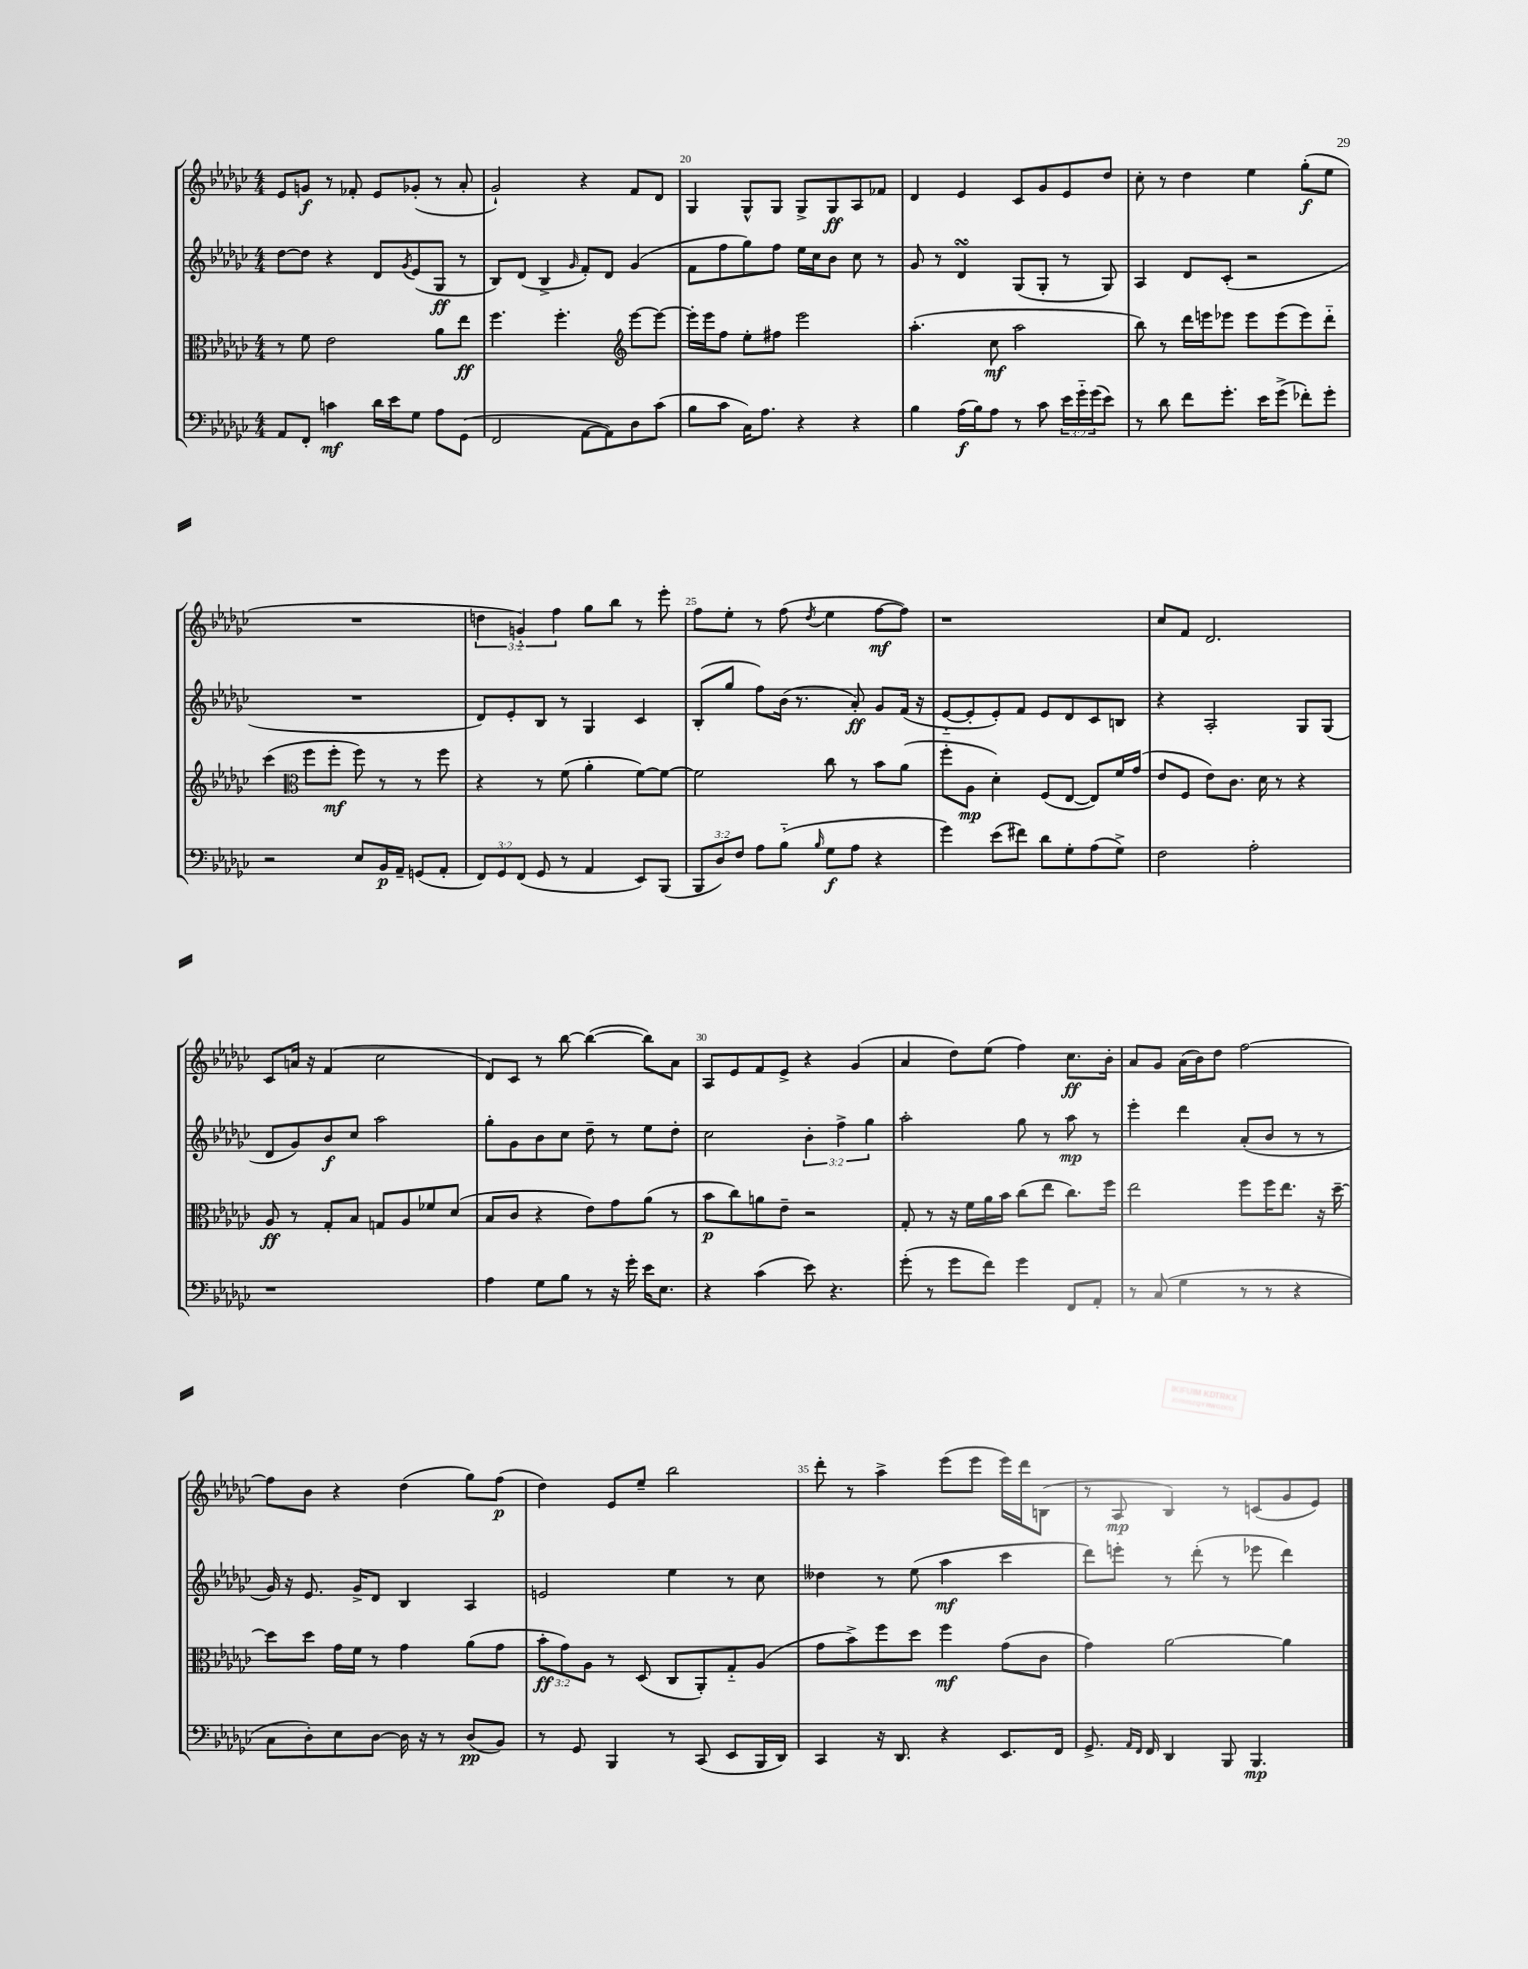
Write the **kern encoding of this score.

**kern	**kern	**kern	**kern
*staff4	*staff3	*staff2	*staff1
*clefF4	*clefC3	*clefG2	*clefG2
*k[b-e-a-d-g-c-]	*k[b-e-a-d-g-c-]	*k[b-e-a-d-g-c-]	*k[b-e-a-d-g-c-]
*M4/4	*M4/4	*M4/4	*M4/4
8AA-	8r	[8dd-	8e-
8FF'	8f	8dd-]	8g
4c	2e-	4r	8r
.	.	.	8f-'
16d-	.	8d-	8e-
16e-	.	.	.
.	.	8qg-	.
8G-	.	(8e-	(8g-'
8A-	8a-	8G-	8r
(8GG-	8ee-	8r	8a-'
=	=	=	=
2FF	4.ff	8B-)	2g-`)
.	.	(8d-	.
.	.	4B-^	.
.	4.ff'	.	.
.	.	16qqg-	.
[8AA-	.	8f')	4r
8AA-])	.	8d-	.
*	*clefG2	*	*
8D-	[8eee-	(4g-	8f
(8c-	8eee-_	.	8d-
=	=	=	=
8B-	16eee-']	8f	4G-
.	16eee-	.	.
8c-	8ff	8ff	.
16C-)	8ee-'	8gg-)	8G-^^
8.A-	.	.	.
.	8ff#	8ff	8G-
4r	2eee-	16ee-	8G-^
.	.	16cc-	.
.	.	8b-	8G-
4r	.	8cc-	8A-
.	.	8r	8f-
=	=	=	=
4B-	(4.aa-'	8g-	4d-
.	.	8r	.
(16A-	.	4d-	4e-
16B-)	.	.	.
8A-	8cc-	.	.
8r	2aa-	(8G-	8c-
8c-	.	8G-'	8g-
24e-	.	8r	8e-
24g-'~	.	.	.
(24g-	.	.	.
8e-)	.	8G-)	8dd-
=	=	=	=
8r	8bb-)	4A-	8cc-'
8d-	8r	.	8r
8f	16ddd-	8d-	4dd-
.	16eee	.	.
8.g-'	8eee-	(8c-'	.
.	8eee-	2r	4ee-
16e-	.	.	.
(8g-^	(8eee-	.	.
8f-')	8eee-)	.	(8gg-'
8g-'	8ddd-'~	.	8ee-
=	=	=	=
2r	(4ccc-	1r	1r
*	*clefC3	*	*
.	8ff	.	.
.	8ff'	.	.
8E-	8ff)	.	.
16BB-	8r	.	.
16AA-~	.	.	.
(8GG	8r	.	.
8AA-'	8ff	.	.
=	=	=	=
12FF)	4r	8d-)	6dd
12GG-	.	.	.
.	.	8e-'	.
(12FF	.	.	6g'~)
8GG-	8r	8B-	.
.	.	.	6ff
8r	(8f	8r	.
4AA-	4a-'	4G-	8gg-
.	.	.	8bb-
8EE-)	[8f)	4c-	8r
(8BBB-	8f_	.	8eee-'
=	=	=	=
12BBB-	2f]	(8B-'	8ff
12D-)	.	.	.
.	.	8gg-	8ee-'
12F	.	.	.
8A-	.	8ff)	8r
(8B-'~	.	(16b-	(8ff
.	.	8.r	.
16qqB-	.	.	8qdd-
8G-	8cc-	.	4ee-
8A-	8r	8a-')	.
4r	8b-	8g-	[8ff
.	(8a-	(16f	8ff])
.	.	16r	.
=	=	=	=
4g-)	8ff'	[8e-'~	1r
.	8A-	8e-']	.
(8e-	4d-')	8e-')	.
8f#)	.	8f	.
8d-	(8F	8e-	.
8G-'	[8E-	8d-	.
(8A-	8E-])	8c-	.
8G-^)	16f	8B	.
.	(16g-	.	.
=	=	=	=
2F	8e-	4r	8cc-
.	8F	.	8f
.	8e-)	2A-'	2.d-
.	8.c-	.	.
2A-'	.	.	.
.	16d-	.	.
.	8r	.	.
.	4r	8G-	.
.	.	(8G-	.
=	=	=	=
1r	8A-	8d-	8c-
.	8r	8g-)	16a
.	.	.	16r
.	8G-'	8b-	(4f
.	8B-	8cc-	.
.	8G	2aa-	2cc-
.	8A-	.	.
.	8f-	.	.
.	(8d-	.	.
=	=	=	=
4A-	8B-	8gg-'	8d-)
.	8c-	8g-	8c-
8G-	4r	8b-	8r
8B-	.	8cc-	[8bb-
8r	8e-)	8dd-~	(4bb-_
16r	8g-	8r	.
16g-'	.	.	.
16e-	(8a-	8ee-	8bb-])
8.E-	.	.	.
.	8r	8dd-'	8a-
=	=	=	=
4r	8b-	2cc-	8A-
.	8cc-)	.	8e-
(4c-	8a	.	8f
.	8e-~	.	8e-^
8e-)	2r	6b-'	4r
4.r	.	.	.
.	.	6ff^	.
.	.	.	(4g-
.	.	6gg-	.
=	=	=	=
(8g-'	8G-'	2aa-'	4a-
8r	8r	.	.
8g-	16r	.	8dd-)
.	16f	.	.
8f)	16a-	.	(8ee-
.	16b-	.	.
4g-	(8cc-	8gg-	4ff)
.	8ee-	8r	.
8FF	8.cc-)	8aa-	8.cc-
8AA-'	.	8r	.
.	16ff	.	16b-'
=	=	=	=
8r	2ee-	4eee-'	8a-
(8C-	.	.	8g-
4G-	.	4ddd-	(16a-
.	.	.	16b-)
.	.	.	8dd-
8r	8ff	(8a-'	[2ff
8r	16ff	8b-	.
.	8.ee-	.	.
4r	.	8r	.
.	16r	8r	.
.	[16dd-~	.	.
=	=	=	=
8C-	8dd-]	16g-)	8ff]
.	.	16r	.
8D-')	8dd-	8.e-	8b-
8E-	16g-	.	4r
.	16f	16g-^	.
[8D-	8r	8d-	.
16D-]	4g-	4B-	(4dd-
16r	.	.	.
8r	.	.	.
(8D-	(8a-	4A-	8gg-)
8BB-)	8g-	.	(8ff
=	=	=	=
8r	12b-'	2e	4dd-)
.	12g-)	.	.
8GG-	.	.	.
.	12A-	.	.
4BBB-	8r	.	8e-
.	(8D-	.	8ee-~
8r	8C-	4ee-	2bb-
(8CC-	8AA-')	.	.
8EE-	8G-'~	8r	.
16BBB-	(8A-	8cc-	.
16DD-)	.	.	.
=	=	=	=
4CC-	8g-	4dd--	8ddd-'
.	8b-^)	.	8r
16r	8ff	8r	4aa-^
8.DD-	.	.	.
.	8dd-	(8ee-	.
4r	4ff	4aa-	(8eee-
.	.	.	8eee-
8.EE-	(8g-	4ccc-	16eee-)
.	.	.	16ddd-
.	8c-	.	(8B
16FF	.	.	.
=	=	=	=
8.GG-^	4g-)	8ddd-)	8r
.	.	8eee'	8A-
16qqAA-	.	.	.
16qqFF	.	.	.
16FF	.	.	.
4DD-	[2a-	8r	4B-)
.	.	(8ddd-'	.
8BBB-	.	8r	8r
4.BBB-	.	8eee-	(8c
.	4a-]	4ddd-)	8g-
.	.	.	8e-)
==	==	==	==
*-	*-	*-	*-
